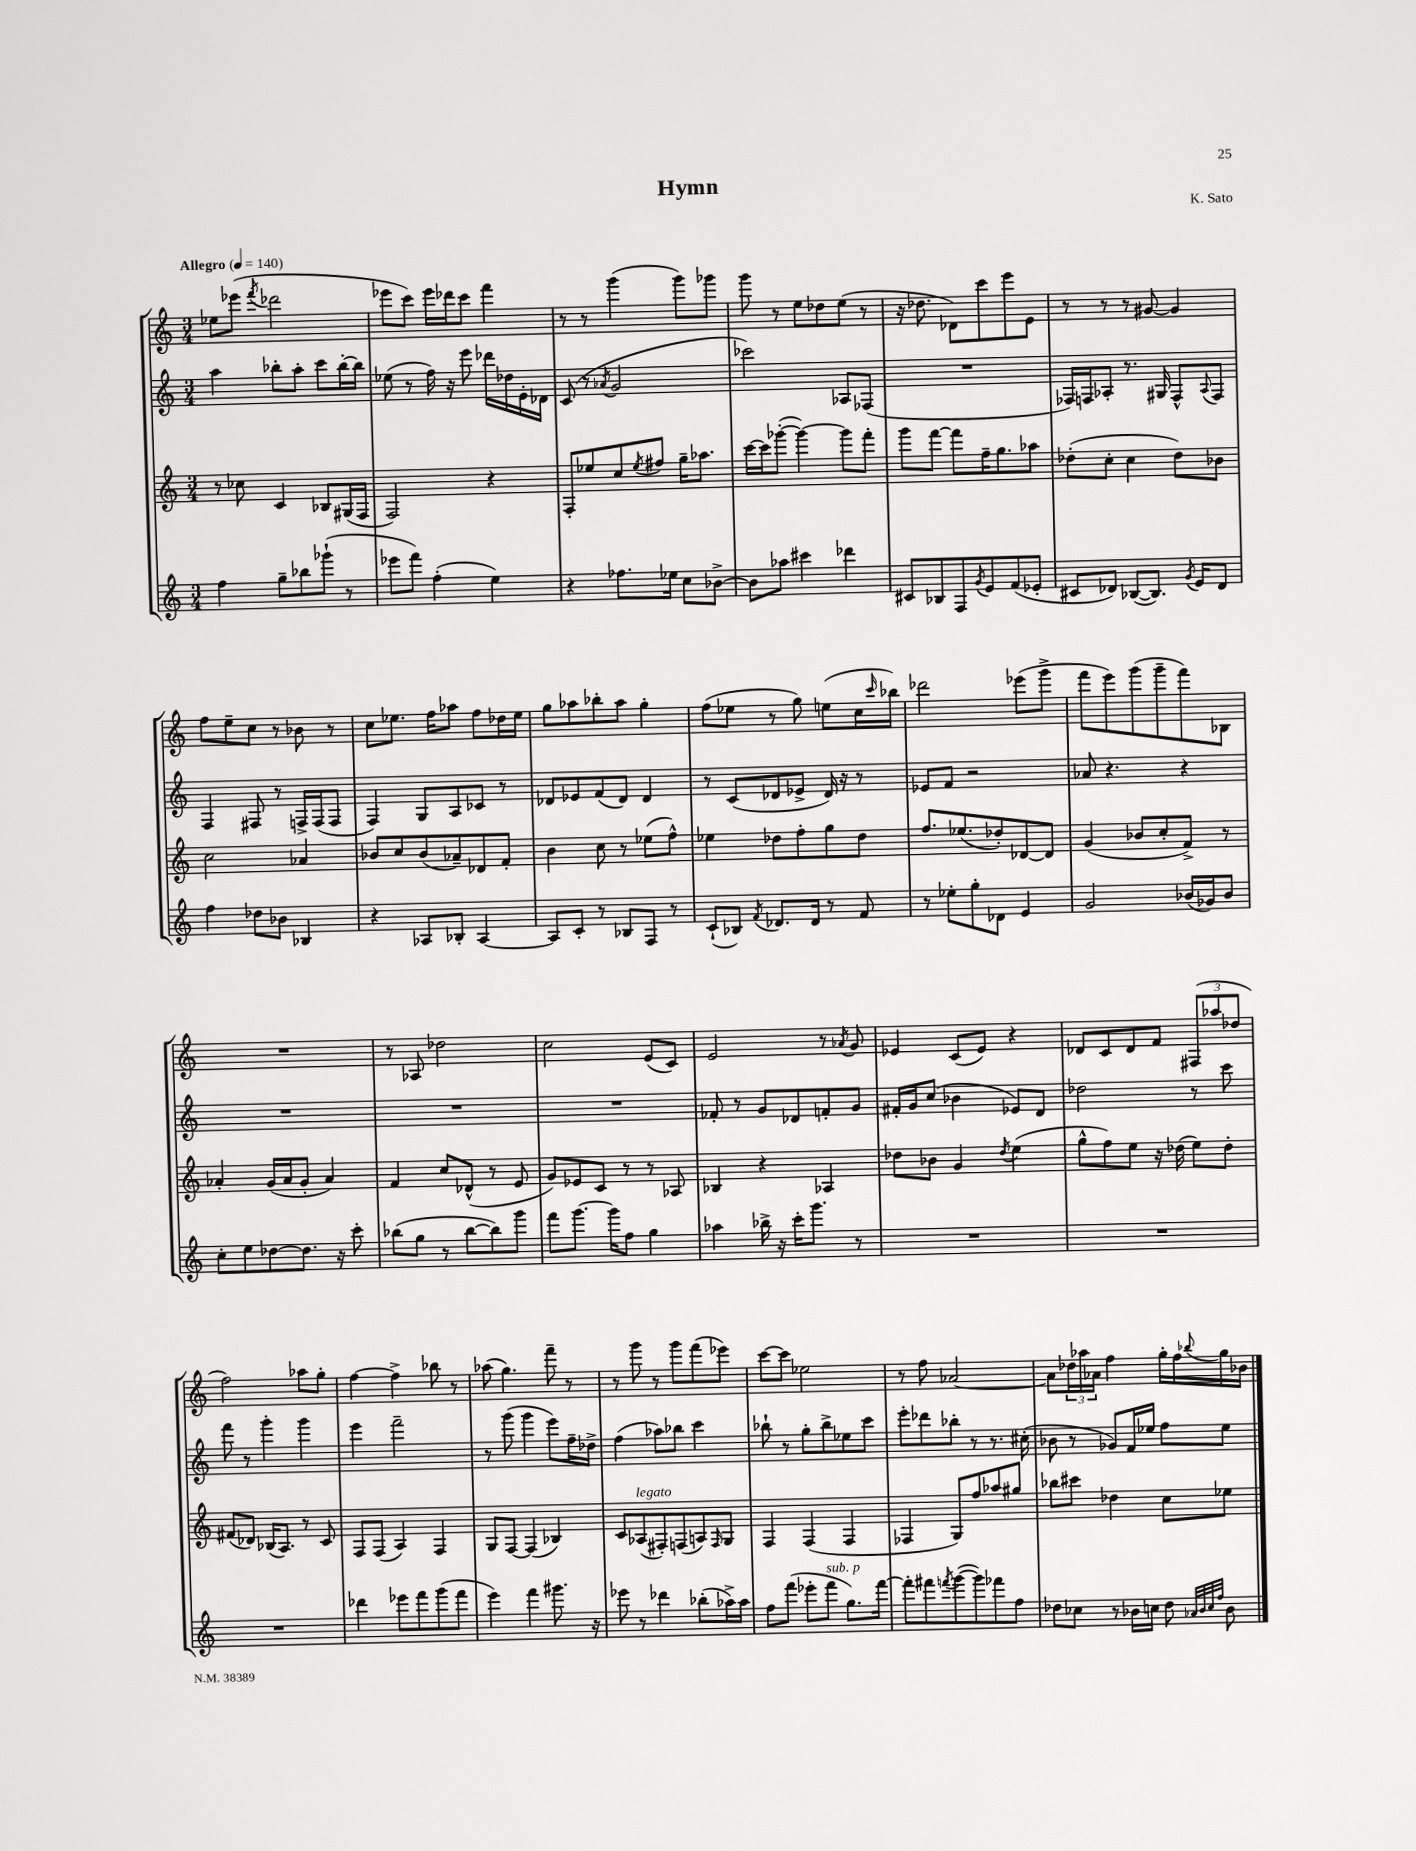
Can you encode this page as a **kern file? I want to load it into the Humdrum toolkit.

**kern	**kern	**kern	**kern
*staff4	*staff3	*staff2	*staff1
*clefG2	*clefG2	*clefG2	*clefG2
*k[]	*k[]	*k[]	*k[]
*M3/4	*M3/4	*M3/4	*M3/4
*MM140	*MM140	*MM140	*MM140
4ff\	8r	4aa\	8ee-\L
.	8cc-\	.	(8eee-\J
.	.	.	8qfff/
8gg~\L	4c/	8bb-'\L	2ddd-\
8bb-\	.	8aa'\J	.
(8ggg-`\J	8B-/L	8ccc\L	.
8r	(16G#/L	[16bb-'\L	.
.	16F/JJ	16bb-\]JJ	.
=	=	=	=
8eee-\L	2F/)	(8ee-\	8eee-\L
8fff\J)	.	8r	8ccc\J)
(4ff'\	.	16ff\)	16eee-\LL
.	.	16r	16ddd-\J
.	.	8eee\	8ccc\J
4ee\)	4r	16ddd-\LL	4fff\
.	.	16dd-\	.
.	.	16e'\	.
.	.	16d-\JJ	.
=	=	=	=
4r	8F'/L	(8c/	8r
.	8ee-/	8r	8r
.	.	8qa-/	.
8.ff-\L	8cc/	2g/	(4ggg\
.	8qee-/	.	.
.	8ff#/J	.	.
16ee-\Jk	.	.	.
8cc\L	16gg~\LK	.	8ggg\L)
.	8.aa-\J	.	.
[8b-^\J	.	.	8ggg-\J
=	=	=	=
8b-\]L	[16ccc\LL	2ccc-\)	8ggg\
.	16ccc\]J	.	.
8aa-\J	([8ggg-'\J	.	8r
4ccc#\	4ggg-\_)	.	8ee\L
.	.	.	8dd-\
4ddd-\	8ggg-\]L	8A-/L	(8ee\J
.	8fff'\J	(8F-/J	8r
=	=	=	=
8c#/L	8ggg\L	2.r	16r
.	.	.	8.dd-\
8B-/	[8fff\J	.	.
8F/	8fff\]L	.	8d-\L)
8qg/	.	.	.
8e/	16ff~\K	.	8ccc\
.	8.gg\	.	.
(8f/	.	.	8eee\
8e-'/J	8aa-\J	.	8e\J
=	=	=	=
8c#/L	(8dd-'\L	16F-/LL)	8r
.	.	16F/J	.
8d-/J)	8cc'\J	8A-'/J	8r
([8B-/L	4cc\	8.r	8r
8.B-/]J)	.	.	[8g#/
.	.	16G#/	.
.	8dd-\L)	8F^^/L	4g#/]
8qg/	.	.	.
16e/LK	.	.	.
.	.	8qqA-/	.
8d-/J	8b-\J	8F/J	.
=	=	=	=
4ff\	2cc\	4F/	8ff\L
.	.	.	8ee~\
8dd-\L	.	8F#/	8cc\J
8b-\J	.	8r	8r
4B-/	4a-/	16F^/LL	8b-\
.	.	(16F/J	.
.	.	8F/J	8r
=	=	=	=
4r	8b-/L	4F/)	8cc\L
.	8cc/	.	8.ee-\J
8A-/L	(8b-/	8G/L	.
.	.	.	16ff\LK
8B-'/J	8a-~/)	8A/	8aa-\J
[4A-/	8d-/	8c-/J	8ff\L
.	8f'/J	8r	16dd-\L
.	.	.	16ee-\JJ
=	=	=	=
8A-/]L	4b\	8d-/L	8gg\L
8c'/J	.	8e-/	8aa-\
8r	8cc\	(8f/	8bb-'\
8B-/L	8r	8d-/J)	8aa-\J
8F/J	(8ee-\L	4d-/	4gg'\
8r	8ff^^\J)	.	.
=	=	=	=
(8c`/L	4ee-\	8r	(8ff\L
8B-/J)	.	(8c/L	8ee-\J
8qf/	.	.	.
8.d-/L	8dd-\L	8d-/	8r
.	8ff'\	8e-^/J	8gg\)
16d-/Jk	.	.	.
8r	8gg\	16d-/)	(8ee\L
.	.	16r	.
8f/	8dd-\J	8r	16cc\L
.	.	.	16qqccc/
.	.	.	16bb-\JJ)
=	=	=	=
8r	8.ff/L	8e-/L	2ddd-\
8ee-'\L	.	8f/J	.
.	(8.ee-/	.	.
8gg'\	.	2r	.
8d-\J	8dd-'/)	.	.
4e/	[8d-/	.	(8eee-\L
.	8d-/]J	.	8ggg^\J
=	=	=	=
2g/	(4g/	8a-/	8fff\L
.	.	4.r	8eee\)
.	8b-/L	.	(8ggg\
.	8cc'/	.	8ggg~\
(16b-/LL	8f^/J)	4r	8fff\)
16g-/J)	.	.	.
8b-/J	8r	.	8B-\J
=	=	=	=
8cc'\L	4a-'/	2.r	2.r
8ee\	.	.	.
[8dd-\	(16g/LL	.	.
.	16a-/J	.	.
8.dd-\]J	8g'/J	.	.
.	4a-/)	.	.
16r	.	.	.
8ccc'\	.	.	.
=	=	=	=
(8bb-\L	4f/	2.r	8r
8gg\J	.	.	8A-/
8r	8cc/L	.	2dd-\
[8bb-\L	(8d-^^/J	.	.
8bb-\])	8r	.	.
8ggg\J	8e/	.	.
=	=	=	=
8fff\L	8g/L)	2.r	2cc\
[8.ggg\J	8e-/	.	.
.	8c/J	.	.
16ggg\]LK	.	.	.
8ff\J	8r	.	.
4gg\	8r	.	(8e/L
.	8A-/	.	8c/J)
=	=	=	=
4aa-\	4B-/	8f-'/	2e/
.	.	8r	.
16bb-^\	4r	8g/L	.
16r	.	.	.
16ccc'\LK	.	8d-/	.
8.ggg\J	.	.	.
.	4A-/	8f'/	8r
.	.	.	8qa-/
8r	.	8g/J	8g/
=	=	=	=
2.r	8dd-\L	16f#'/LL	4e-/
.	.	16g/J	.
.	8b-\J	(8cc/J	.
.	4g/	4b-\	(8c/L
.	.	.	8e-/J)
.	8qdd-/	.	.
.	(4ee\	8e-/L)	4r
.	.	8d/J	.
=	=	=	=
2.r	8gg^^\L	2dd-\	8d-/L
.	8ff\)	.	8c/
.	8ee\J	.	8d-/
.	16r	.	8f/J
.	(16dd-\	.	.
.	8ee\L)	8r	(12F#/L
.	.	.	12aa-/
.	8dd-'\J	8ccc\	.
.	.	.	12dd-/J
=	=	=	=
2.r	(8f#/L	8fff\	2ff\)
.	8d-/J)	8r	.
.	(16B-/LK	4ggg'\	.
.	8.A/J)	.	.
.	8r	4ggg\	8aa-\L
.	8c/	.	8gg'\J
=	=	=	=
4ddd-\	8F/L	4eee\	[4ff\
.	(8F/J	.	.
8eee-\L	4A/)	2fff~\	4ff^\]
8fff\	.	.	.
(8ggg\	4F/	.	8bb-\
8fff\J	.	.	8r
=	=	=	=
4eee\)	8G/L	8r	(8aa-\
.	[8F/J	(8ggg\	4.gg\)
4fff\	(4F/]	4ggg\	.
8.ggg#\	4B-/)	8eee\L)	8fff~\
.	.	16ff~\L	8r
16r	.	16dd-^\JJ	.
=	=	=	=
8eee-\	8c/L	(4ff\	8r
8r	(8A-/	.	8ggg\
4ddd-\	8F#'/)	8aa-\L)	8r
.	(8F/	8bb-\J	8ggg\L
(8bb-'\L	8A/)	4ccc\	(8fff\
.	16qqF/	.	.
16aa-^\L)	8G/J	.	8eee-\J)
16aa-\JJ	.	.	.
=	=	=	=
8ff\L	4F/	8bb-`\	[8ccc\L
(8fff\J	.	8r	8ccc\]J
8eee-'\L	(4F/	8gg'\L	2ee-\
8fff\J	.	8bb-^\	.
8.gg\L)	4F/	8ee-\	.
.	.	8ccc\J	.
[16fff\Jk	.	.	.
=	=	=	=
8fff'\]L	4F-/	8eee'\L	8r
8fff#\	.	8ddd-\	8ff\
8qfff/	.	.	.
([8ggg\	8G/L)	8bb-'\J	[2a-/
8ggg\])	8ff/	8r	.
8fff-\	8aa-/	8.r	.
8ff\J	8gg#/J	.	.
.	.	(16cc#'\	.
=	=	=	=
8dd-\L	8bb-\L	8b-\	8a-\]L
8cc-\J	8ccc#\J	8r	24dd-\L
.	.	.	24aa-\
.	.	.	24a-\JJ
8r	4dd-\	8g-/L)	4ff\
16b-\LL	.	16f/L	.
16cc\JJ	.	16ee-/JJ	.
8dd-\	8cc\L	8ff\L	16gg'\LL
.	.	.	16ff\
32qqa-/LLL	.	.	.
32qqb-/	.	.	.
32qqcc/	.	.	.
32qqff/JJJ	.	.	8qqbb-/
8b-\	8ee-\J	8ee-\J	16gg\
.	.	.	16b-\JJ
==	==	==	==
*-	*-	*-	*-
